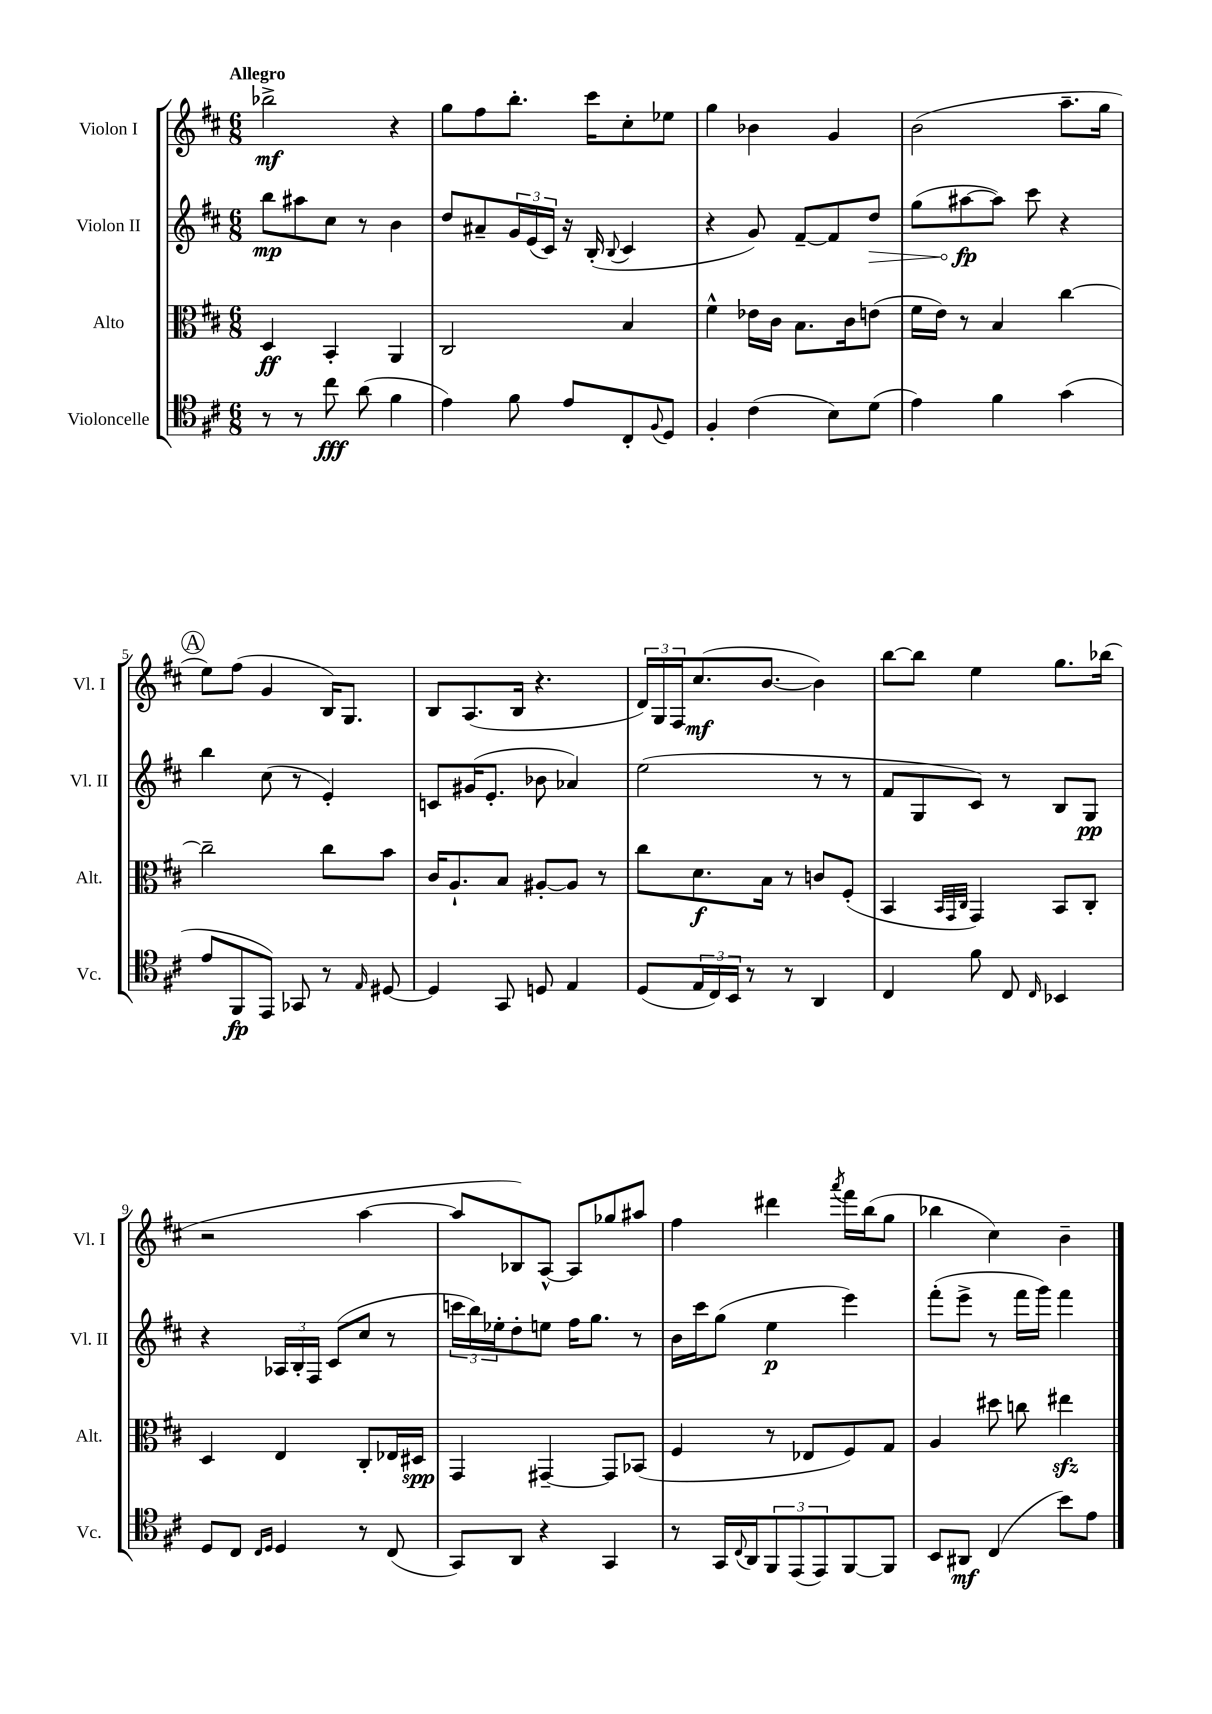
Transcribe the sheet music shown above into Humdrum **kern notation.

**kern	**kern	**kern	**kern
*staff4	*staff3	*staff2	*staff1
*clefC4	*clefC3	*clefG2	*clefG2
*k[f#c#]	*k[f#c#]	*k[f#c#]	*k[f#c#]
*M6/8	*M6/8	*M6/8	*M6/8
8r	4D	8bb	2bb-^
8r	.	8aa#	.
8cc#	4BB'	8cc#	.
(8a	.	8r	.
4f#	4AA	4b	4r
=	=	=	=
4e)	2C#	8dd	8gg
.	.	8a#~	8ff#
8f#	.	24g	8.bb'
.	.	(24e	.
.	.	24c#)	.
8e	.	16r	.
.	.	(16B'	16ccc#
.	.	8qqB	.
8C#'	4B	4c#	8cc#'
8qqF#	.	.	.
8D	.	.	8ee-
=	=	=	=
4F#'	4f#^^	4r	4gg
(4c#	16e-	8g)	4b-
.	16c#	.	.
.	8.B	[8f#~	.
8B)	.	8f#]	4g
.	16c#	.	.
(8d	(8e	8dd	.
=	=	=	=
4e)	16f#	(8gg	(2b
.	16e)	.	.
.	8r	[8aa#	.
4f#	4B	8aa#])	.
.	.	8ccc#	.
(4g	[4cc#	4r	8.aa~
.	.	.	16gg
=	=	=	=
8e	2cc#~]	4bb	8ee)
8FF#	.	.	(8ff#
8EE)	.	(8cc#	4g
8GG-	.	8r	.
8r	8cc#	4e')	16B)
.	.	.	8.G
16qqE	.	.	.
[8D#	8b	.	.
=	=	=	=
4D#]	16c#	8c	8B
.	8.A`	.	.
.	.	(16g#	(8.A
.	.	8.e'	.
8GG	8B	.	.
.	.	.	16B
8D	[8A#'	8b-	4.r
4E	8A#]	4a-)	.
.	8r	.	.
=	=	=	=
(8D	8cc#	(2ee	24d)
.	.	.	24G
.	.	.	24F#
24E	8.d	.	(8.cc#
24C#)	.	.	.
24BB	.	.	.
8r	.	.	.
.	16B	.	[8.b
8r	8r	.	.
4AA	8c	8r	4b])
.	(8F#'	8r	.
=	=	=	=
4C#	4BB	8f#	[8bb
.	.	8G	8bb]
.	32qqBB	.	.
.	32qqGG	.	.
.	32qqC#	.	.
8f#	4GG)	8c#)	4ee
8C#	.	8r	.
16qqC#	.	.	.
4BB-	8BB	8B	8.gg
.	8C#'	8G	.
.	.	.	(16bb-
=	=	=	=
8D	4D	4r	2r
8C#	.	.	.
16qqC#	.	.	.
16qqD	.	.	.
4D	4E	24A-	.
.	.	24B'	.
.	.	24F#	.
.	.	(8c#	.
8r	8C#'	8cc#	[4aa
(8C#	16E-	8r	.
.	16D#	.	.
=	=	=	=
8GG)	4GG	24ccc	8aa]
.	.	24bb)	.
.	.	24ee-'	.
8AA	.	8dd'	8B-)
4r	[4GG#~	8ee	[8A^^
.	.	16ff#	8A]
.	.	8.gg	.
4GG	8GG#]	.	8gg-
.	(8BB-	8r	8aa#
=	=	=	=
8r	4F#	16b	4ff#
.	.	16ccc#	.
16GG	.	(8gg	.
8qqC#	.	.	.
16AA	.	.	.
12FF#	8r	4ee	4ddd#
(12EE	.	.	.
.	8E-	.	.
12EE)	.	.	.
.	.	.	8qaaa
[8FF#	8F#)	4eee)	16fff#
.	.	.	(16bb
8FF#]	8G	.	8gg
=	=	=	=
8BB	4A	(8fff#'	4bb-
8AA#	.	8eee^	.
(4C#	8dd#	8r	4cc#)
.	8cc	16fff#	.
.	.	16ggg)	.
8b)	4ee#	4fff#	4b~
8e	.	.	.
==	==	==	==
*-	*-	*-	*-
